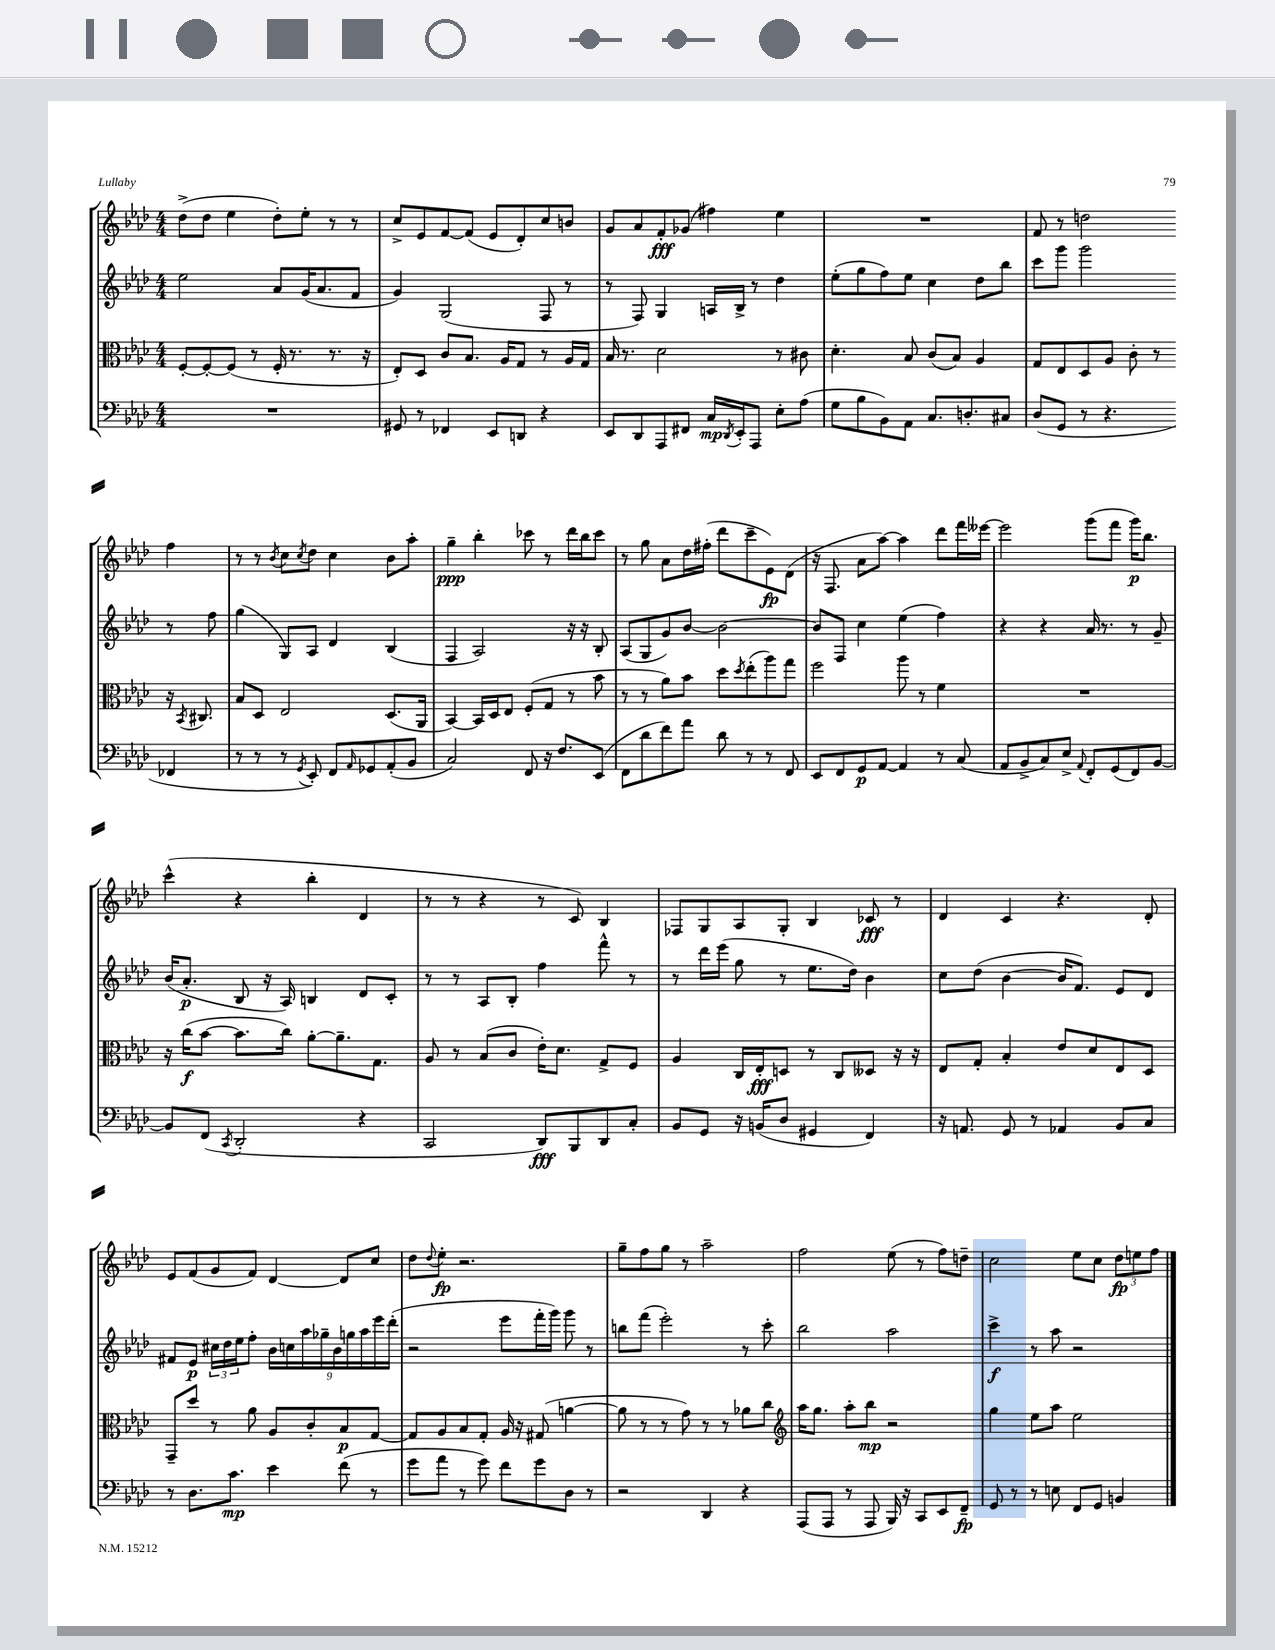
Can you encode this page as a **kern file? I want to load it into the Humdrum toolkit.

**kern	**kern	**kern	**kern
*staff4	*staff3	*staff2	*staff1
*clefF4	*clefC3	*clefG2	*clefG2
*k[b-e-a-d-]	*k[b-e-a-d-]	*k[b-e-a-d-]	*k[b-e-a-d-]
*M4/4	*M4/4	*M4/4	*M4/4
1r	[8F'/L	2ee-\	(8dd-^\L
.	8F'/_	.	8dd-\J
.	(8F/]J	.	4ee-\
.	8r	.	.
.	16F'/	8a-/L	8dd-'\L)
.	8.r	.	.
.	.	(16g/K	8ee-'\J
.	.	8.a-/	.
.	8.r	.	8r
.	.	8f/J	8r
.	16r	.	.
=	=	=	=
8GG#/	8E-'/L)	4g/)	8cc^/L
8r	8D-/J	.	8e-/
4FF-/	8c/L	(2G/	[8f/
.	8.B-/J	.	(8f/]J
8EE-/L	.	.	8e-/L
.	16A-/LK	.	.
8DD/J	8G/J	.	8d-'/)
4r	8r	8F/	8cc/
.	16A-/LL	8r	8b/J
.	16G/JJ	.	.
=	=	=	=
8EE-/L	16B-/	8r	8g/L
.	8.r	.	.
8DD-/	.	8F/)	8a-/
8AAA-/	2d-\	4G/	8f'/
8FF#/J	.	.	(8g-/J
16C/LL	.	16A/LL	4ff#\)
8qDD-/	.	.	.
16EE-'/J	.	16B-^/JJ	.
8AAA-/J	.	8r	.
8E-'\L	8r	4dd-\	4ee-\
(8A-\J	8c#\	.	.
=	=	=	=
8G\L	4.d-'\	(8ee-'\L	1r
8B-\	.	8gg\	.
8BB-\)	.	8ff\)	.
8AA-\J	8B-/	8ee-\J	.
8.C/L	(8c/L	4cc\	.
.	8B-/J)	.	.
8.D'/	.	.	.
.	4A-/	8dd-\L	.
8C#/J	.	8bb-\J	.
=	=	=	=
(8D-/L	8G/L	8ccc\L	8f/
8GG/J	8E-/	8ggg\J	8r
8r	8D-/	2ggg\	2dd\
4.r	8A-/J	.	.
.	8c'\	.	.
.	8r	.	.
4FF-/	16r	8r	4ff\
.	8qBB-/	.	.
.	8.C#/	.	.
.	.	8ff\	.
=	=	=	=
8r	8B-/L	(4gg\	8r
8r	8D-/J	.	8r
.	.	.	8qb-/
8r	2E-/	8G/L)	8cc\L
8qGG/	.	.	8qcc/
8EE-'/)	.	8A-/J	8dd-\J
8FF/L	.	4d-/	4cc\
16qqAA-/	.	.	.
8GG-/	.	.	.
(8AA-'/	(8.D-/L	(4B-/	8b-\L
8BB-/J	.	.	8aa-'\J
.	16AA-/Jk	.	.
=	=	=	=
2C/)	[4BB-/)	4F/	4gg~\
.	16BB-/]LL	2A-/)	4bb-'\
.	16D-/J	.	.
.	8E-/J	.	.
8FF/	(8F'/L	.	8ccc-\
16r	8G/J	.	8r
8.F/L	.	.	.
.	8r	16r	16ddd-\LL
.	.	16r	16bb-\J
(8EE-/J	8b-\	8B-'/	8ccc-\J
=	=	=	=
8FF\L	8r	(8A-/L	8r
8d-\	8r	8G/	8gg\
8f\)	8a-\L)	8g/)	8a-\L
8a-\J	8b-\J	[8b-/J	16dd-\L
.	.	.	(16ff#'\JJ
8d-\	8dd-\L	2b-\_	8ddd-\L
.	8qdd-/	.	.
8r	(8ee-'\	.	8ccc~\
8r	8aa-\)	.	8e-\)
8FF/	8gg\J	.	(8d-\J
=	=	=	=
8EE-/L	2ff\	8b-/]L	16r
.	.	.	8.F/
8FF/	.	8F/J	.
8GG/	.	4cc\	8a-\L
[8AA-/J	.	.	[8aa-\J)
4AA-/]	8aa-\	(4ee-\	4aa-\]
.	8r	.	.
8r	4f\	4ff\)	8ddd-\L
(8C/	.	.	16fff\L
.	.	.	[16eee--\JJ
=	=	=	=
8AA-/L	1r	4r	2eee--\]
8BB-^/	.	.	.
8C/)	.	4r	.
8E-^/J	.	.	.
8qqAA-/	.	.	.
8FF'/L	.	16a-/	(8ggg\L
.	.	8.r	.
(8GG/	.	.	8fff\J
8FF/)	.	8r	16ggg\LK)
.	.	.	8.bb-\J
[8BB-/J	.	8g~/	.
=	=	=	=
8BB-/]L	16r	(16b-/LK	(4ccc^^\
.	(16cc\LK	8.a-'/J	.
(8FF/J	[8b-\J	.	.
8qCC/	.	.	.
2DD-'/	8.b-\]L	8B-/	4r
.	.	16r	.
.	16cc\Jk)	16A-/)	.
.	[8a-'\L	4B/	4bb-'\
.	8.a-~\]	.	.
4r	.	8d-/L	4d-/
.	8.G\J	.	.
.	.	8c'/J	.
=	=	=	=
2CC/	8A-/	8r	8r
.	8r	8r	8r
.	(8B-/L	8A-/L	4r
.	8c/J	8B-'/J	.
8DD-/L)	16e-'\LK)	4ff\	8r
.	8.d-\J	.	.
8BBB-/	.	.	8c/)
8DD-/	8G^/L	8fff^^\	4B-/
8C'/J	8F/J	8r	.
=	=	=	=
8BB-/L	4A-/	8r	8F-/L
8GG/J	.	16ddd-\LL	8G/
.	.	(16eee-\JJ	.
16r	16C/LL	8gg\	8A-/
(16BB/LK	16E-'/J	.	.
8D-/J	8D/J	8r	8G'/J
4GG#/	8r	8.ee-\L	4B-/
.	8C/L	.	.
.	.	16dd-\Jk)	.
4FF/)	8D--/J	4b-\	8c-/
.	16r	.	8r
.	16r	.	.
=	=	=	=
16r	8E-/L	8cc\L	4d-/
8.AA/	.	.	.
.	8G'/J	(8dd-\J	.
8GG/	4B-'/	[4b-\	4c/
8r	.	.	.
4AA-/	8e-/L	16b-/]LK	4.r
.	.	8.f/J)	.
.	8d-/	.	.
8BB-/L	8E-/	8e-/L	.
8C/J	8D-/J	8d-/J	8d-'/
=	=	=	=
8r	8GG~/L	8f#/L	8e-/L
8.D-\L	8dd-/J	8e-/J	(8f/
.	8r	24cc#\LL	8g/
.	.	24dd-\	.
8.c\J	.	.	.
.	.	24ee-\J	.
.	8a-\	8ff'\J	8f/J)
4e-\	8A-/L	18b-\LL	[4d-/
.	.	18cc\	.
.	.	18aa-\	.
.	8c'/	.	.
.	.	18gg-~\	.
.	.	18b-\	.
(8f\	8B-/	.	8d-/]L
.	.	18gg\	.
.	.	18aa-\	.
8r	[8G/J	.	8cc/J
.	.	18eee-\	.
.	.	(18ddd-'\JJ	.
=	=	=	=
8g\L	8G/]L	2r	8dd-\L
.	.	.	8qqdd-/
8a-\J	8A-/	.	8ee-'\J
8r	8B-/	.	2.r
8g\)	8G'/J	.	.
8f\L	16A-/	8eee-\L	.
.	16r	.	.
8g\	(8G#/	16fff'\L	.
.	.	16ggg\JJ)	.
8D-\J	[4a\	8ggg\	.
8r	.	8r	.
=	=	=	=
2r	8a\]	8bb\L	8gg~\L
.	8r	(8fff\J	8ff\
.	8r	2eee-'\)	8gg\J
.	8g\)	.	8r
4DD-/	8r	.	2aa-~\
.	8r	.	.
4r	8a-\L	8r	.
.	8cc\J	8ccc'\	.
=	=	=	=
*	*clefG2	*	*
(8AAA-/L	16aa-\LK	2bb-\	2ff\
.	8.gg\J	.	.
8AAA-/J	.	.	.
8r	8aa-'\L	.	.
8AAA-/	8bb-\J	.	.
16BBB-/)	2r	2aa-\	(8ee-\
16r	.	.	.
8CC/L	.	.	8r
8EE-/	.	.	8ff\L)
8FF~/J	.	.	8dd~\J
=	=	=	=
8GG/	4gg\	4ccc^\	2cc\
8r	.	.	.
8r	8ee-\L	8r	.
8E\	8aa-\J	8aa-\	.
8FF/L	2ee-\	2r	8ee-\L
8GG/J	.	.	8cc\J
4BB/	.	.	12dd-\L
.	.	.	12ee\
.	.	.	12ff\J
==	==	==	==
*-	*-	*-	*-
